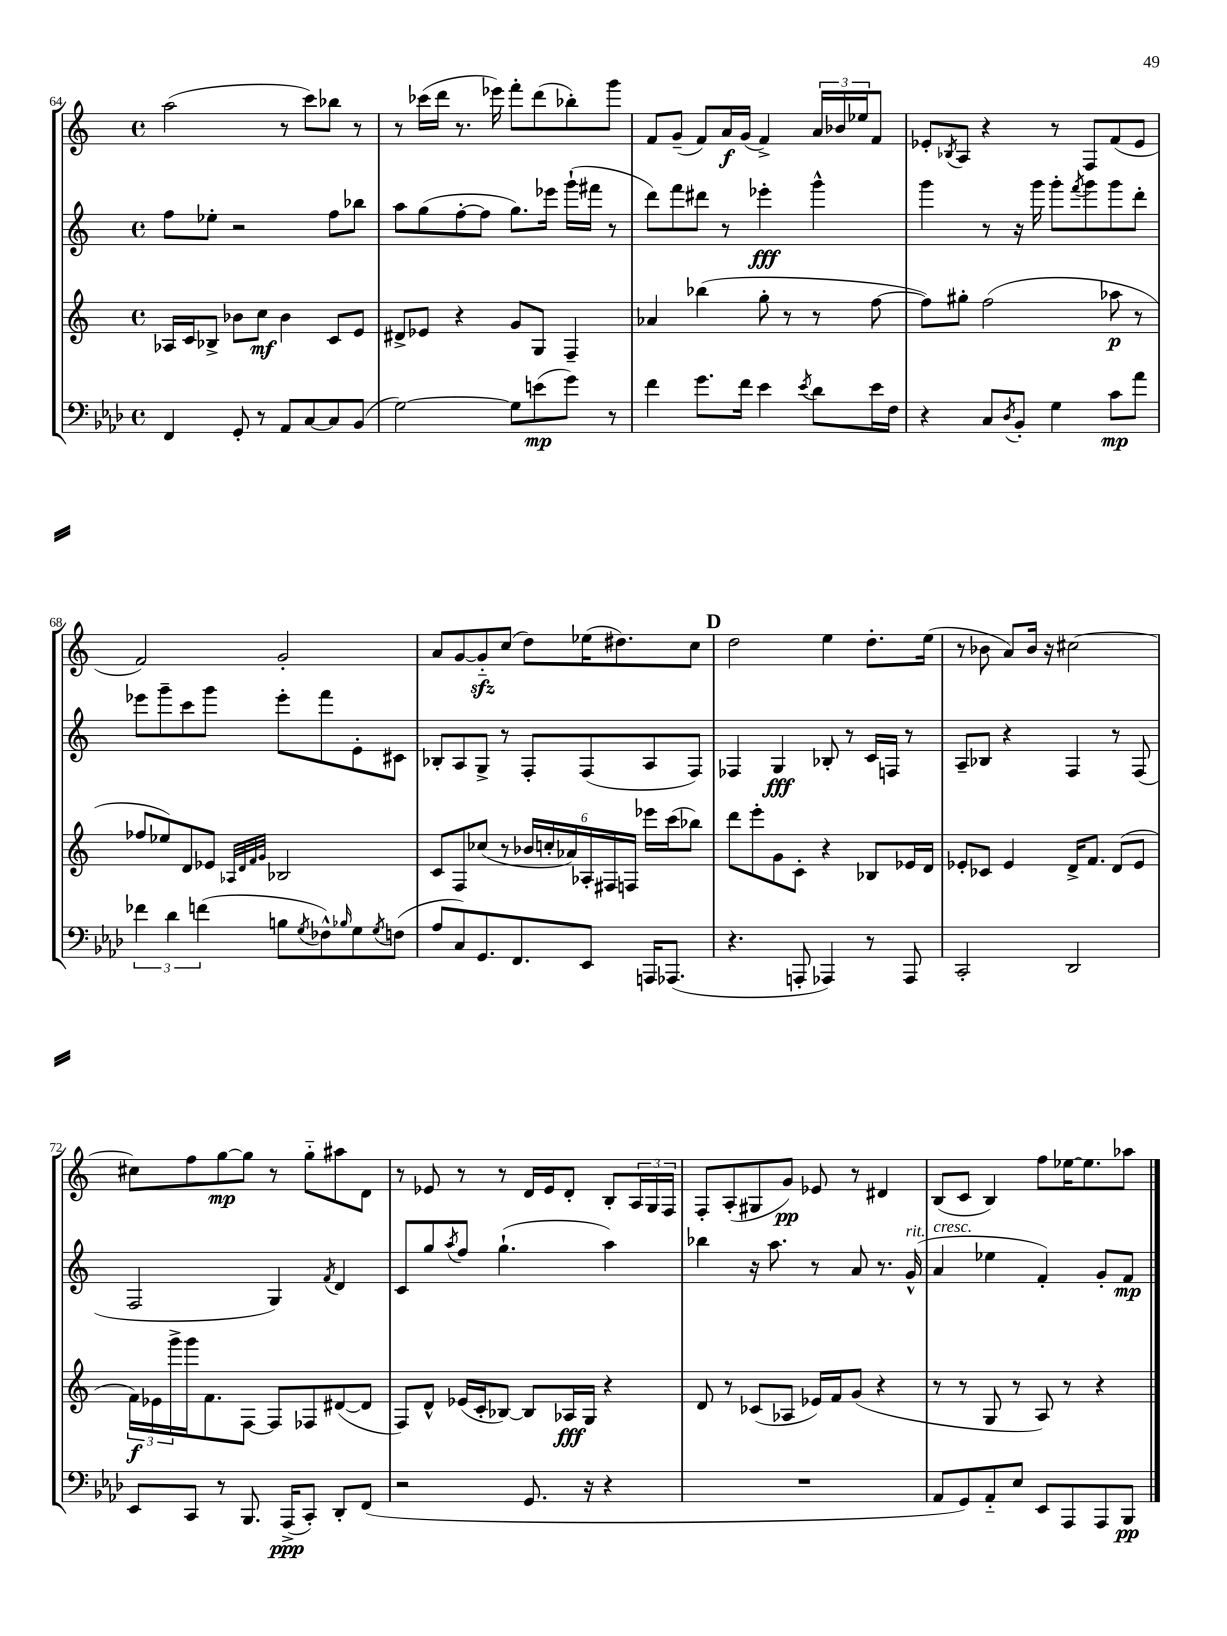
<<
\new StaffGroup <<
\new Staff = "s0" {
    \clef treble \key c \major \defaultTimeSignature \time 4/4
    a''2( r8 c'''8) bes''8 r8 |
    r8 ces'''16( d'''16 r8. ees'''16) f'''8-. d'''8( bes''8-.) g'''8 |
    f'8 g'8--( f'8) a'16\f g'16( f'4->) \tuplet 3/2 { a'16 bes'16 ees''16 } f'8 |
    ees'8-. \acciaccatura { bes8 } a8 r4 r8 f8 f'8( ees'8 |
    f'2) g'2-. |
    a'8 g'8~ g'8-_\sfz c''8( d''8) ees''16( dis''8.) c''8 |
    \mark \markup { \bold "D" } d''2 e''4 d''8.-. e''16( |
    r8 bes'8 a'8) bes'16 r16 cis''2~ |
    cis''8 f''8 g''8~\mp g''8 r8 g''8-_ ais''8 d'8 |
    r8 ees'8 r8 r8 d'16 ees'16 d'8-. b8-. \tuplet 3/2 { a16 g16 f16 } |
    f8-. a8-.( gis8 g'8\pp) ees'8 r8 dis'4 |
    b8( c'8 b4) f''8 ees''16~ ees''8. aes''8 \bar "|." |
}
\new Staff = "s1" {
    \clef treble \key c \major \defaultTimeSignature \time 4/4
    f''8 ees''8-. r2 f''8 bes''8 |
    a''8 g''8( f''8~-. f''8 g''8.) ees'''16 g'''16-!( fis'''16 r8 |
    d'''8) f'''8 dis'''8 r8 ees'''4-.\fff g'''4-^ |
    g'''4 r8 r16 g'''16 g'''8-. \acciaccatura { f'''8 } g'''8 g'''8 d'''8-. |
    ees'''8 g'''8-- c'''8 g'''8 ees'''8-. f'''8 e'8-. cis'8 |
    bes8-. a8 g8-> r8 f8-. f8( a8 f8) |
    \mark \markup { \bold "D" } fes4 g4\fff bes8-. r8 c'16 f16 r8 |
    a8-- bes8 r4 f4 r8 f8( |
    f2 g4) \acciaccatura { f'8 } d'4 |
    c'8 g''8 \acciaccatura { a''8 } f''8 g''4.-!( a''4) |
    bes''4 r16 a''8. r8 a'8 r8. g'16-^^\markup { \italic "rit." }( |
    a'4^\markup { \italic "cresc." } ees''4 f'4-.) g'8-. f'8\mp \bar "|." |
}
\new Staff = "s2" {
    \clef treble \key c \major \defaultTimeSignature \time 4/4
    aes16 c'16 bes8-> bes'8 c''8\mf bes'4 c'8 e'8 |
    dis'8-> ees'8 r4 g'8 g8 f4-- |
    aes'4 bes''4( g''8-. r8 r8 f''8~ |
    f''8) gis''8-. f''2( aes''8\p r8 |
    fes''8 ees''8) d'8 ees'8 \grace { aes32 d'32 f'32 g'32 } bes2 |
    c'8 f8 ces''8( r8 \tuplet 6/4 { bes'16 c''16-. aes'16) aes16-. fis16 f16 } ees'''16 c'''16( bes''8) |
    \mark \markup { \bold "D" } d'''8 e'''8-. g'8 c'8-. r4 bes8 ees'16 d'16 |
    ees'8-. ces'8 ees'4 d'16-> f'8. d'8( ees'8 |
    \tuplet 3/2 { f'16\f) ees'16 g'''16-> } g'''16 f'8. f8~ f8 fes8 dis'8~( dis'8 |
    f8) d'8-^ ees'16( c'16-. bes8~) bes8 aes16\fff g16 r4 |
    d'8 r8 ces'8( aes8 ees'16) f'16 g'8( r4 |
    r8 r8 g8 r8 a8) r8 r4 \bar "|." |
}
\new Staff = "s3" {
    \clef bass \key aes \major \defaultTimeSignature \time 4/4
    f,4 g,8-. r8 aes,8 c8~ c8 bes,8( |
    g2~) g8 e'8\mp( g'8) r8 |
    f'4 g'8. f'16 ees'4 \acciaccatura { ees'8 } des'8 ees'16 f16 |
    r4 c8 \acciaccatura { des8 } bes,8-. g4 c'8\mp aes'8 |
    \tuplet 3/2 { fes'4 des'4 f'4( } b8 \acciaccatura { g8 } fes8-^) \grace { bes16 } g8 \acciaccatura { g8 } f8( |
    aes8 c8) g,8. f,8. ees,8 a,,16 aes,,8.( |
    \mark \markup { \bold "D" } r4. a,,8-. aes,,4) r8 aes,,8 |
    c,2-. des,2 |
    ees,8 c,8 r8 bes,,8. aes,,16->\ppp( c,8-.) des,8-. f,8( |
    r2 g,8. r16 r4 |
    R1 |
    aes,8 g,8) aes,8-_ ees8 ees,8 aes,,8 aes,,8 bes,,8\pp \bar "|." |
}
>>
>>
\layout { \context { \Score currentBarNumber = #64 } }
